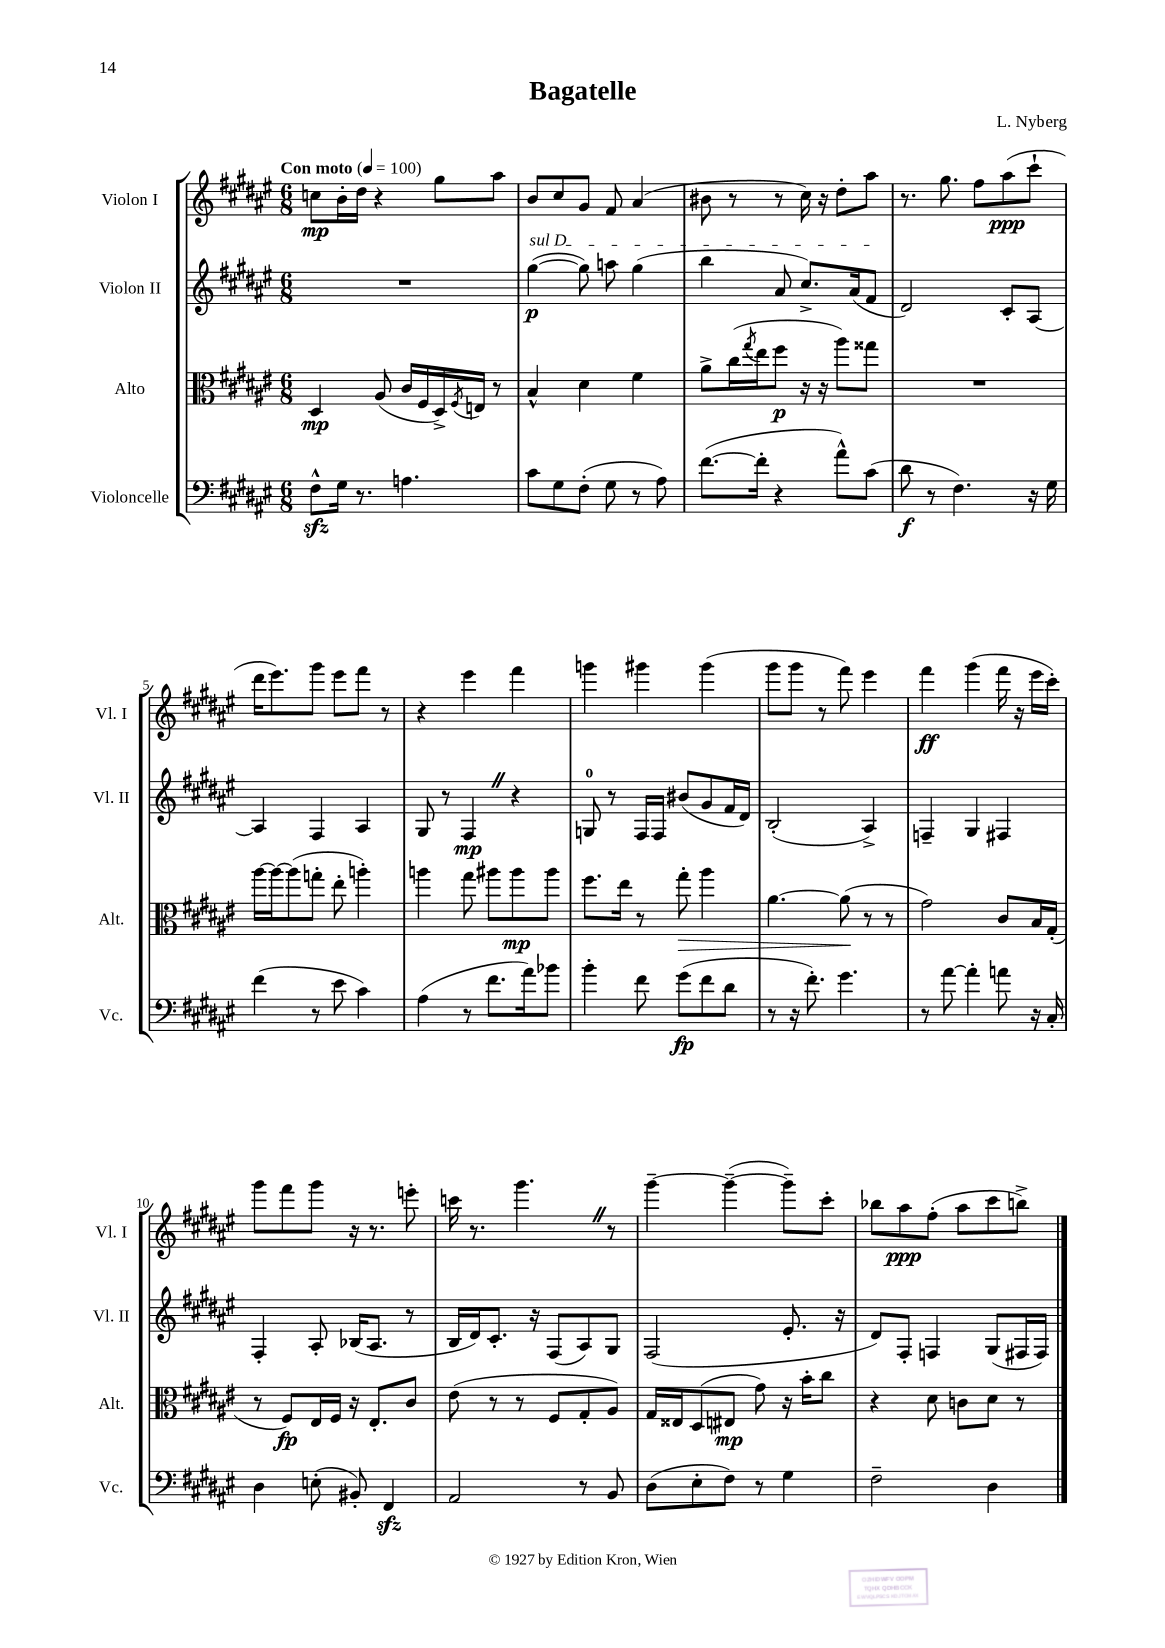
\header { title = "Bagatelle" composer = "L. Nyberg" }
<<
\new StaffGroup <<
\new Staff = "s0" \with { instrumentName = "Violon I" shortInstrumentName = "Vl. I" } {
    \clef treble \key fis \major \numericTimeSignature \time 6/8 \tempo "Con moto" 4 = 100
    c''8\mp b'16-. dis''16 r4 gis''8 ais''8 |
    b'8 cis''8 gis'8 fis'8 ais'4( |
    bis'8 r8 r8 cis''16) r16 dis''8-. ais''8 |
    r8. gis''8. fis''8 ais''8\ppp( cis'''8-! |
    dis'''16 eis'''8.) gis'''8 eis'''8 fis'''8 r8 |
    r4 eis'''4 fis'''4 |
    g'''4 gis'''4 gis'''4( |
    gis'''8 gis'''8 r8 fis'''8) eis'''4 |
    fis'''4\ff gis'''4( fis'''16 r16 eis'''16 cis'''16-.) |
    gis'''8 fis'''8 gis'''8 r16 r8. e'''8-. |
    c'''16 r8. gis'''4. \once \override BreathingSign.text = \markup { \musicglyph "scripts.caesura.straight" } \breathe r8 |
    gis'''4~-- gis'''4~--( gis'''8--) cis'''8-. |
    bes''8 ais''8\ppp fis''8-.( ais''8 cis'''8 b''8->) \bar "|." |
}
\new Staff = "s1" \with { instrumentName = "Violon II" shortInstrumentName = "Vl. II" } {
    \clef treble \key fis \major \numericTimeSignature \time 6/8
    R2. |
    \once \override TextSpanner.bound-details.left.text = \markup { \italic "sul D" } gis''4~\p\startTextSpan( gis''8) a''8 gis''4( |
    b''4 ais'8 cis''8.->) ais'16( fis'8\stopTextSpan |
    dis'2) cis'8-. ais8~ |
    ais4 fis4 ais4 |
    gis8 r8 fis4\mp \once \override BreathingSign.text = \markup { \musicglyph "scripts.caesura.straight" } \breathe r4 |
    g8-0 r8 fis16 fis16 bis'8( gis'8 fis'16 dis'16) |
    b2-.( ais4->) |
    f4-- gis4 fis4 |
    fis4-. ais8-. bes16( ais8. r8 |
    b16 dis'16) cis'8.-. r16 fis8( ais8) gis8 |
    fis2( eis'8.-. r16 |
    dis'8) fis8-. f4 gis8( fis16 fis16) \bar "|." |
}
\new Staff = "s2" \with { instrumentName = "Alto" shortInstrumentName = "Alt." } {
    \clef alto \key fis \major \numericTimeSignature \time 6/8
    dis4\mp ais8( cis'16 fis16 dis16->) \acciaccatura { fis8 } e16 r8 |
    b4-^ dis'4 fis'4 |
    ais'8-> cis''16( \acciaccatura { gis''8 } eis''16 fis''8\p r16 r16 ais''8) gisis''8 |
    R2. |
    ais''16~ ais''16~ ais''8( g''8-. eis''8-. a''4-.) |
    a''4 gis''8 ais''8 ais''8\mp ais''8 |
    fis''8. eis''16 r8 gis''8-.\> ais''4 |
    ais'4.~ ais'8\!( r8 r8 |
    gis'2) cis'8 b16 gis16-.( |
    r8 fis8\fp) eis16 fis16 r16 eis8.-. cis'8 |
    eis'8( r8 r8 fis8 gis8-. ais8) |
    gis16 eisis16 dis8( eis8\mp gis'8) r16 b'16-. cis''8 |
    r4 dis'8 c'8 dis'8 r8 \bar "|." |
}
\new Staff = "s3" \with { instrumentName = "Violoncelle" shortInstrumentName = "Vc." } {
    \clef bass \key fis \major \numericTimeSignature \time 6/8
    fis8-^\sfz gis16 r8. a4. |
    cis'8 gis8 fis8-.( gis8 r8 ais8) |
    fis'8.~( fis'16-. r4 ais'8-^) cis'8( |
    dis'8\f r8 fis4.) r16 gis16 |
    fis'4( r8 eis'8 cis'4) |
    ais4( r8 fis'8. ais'16) bes'8 |
    b'4-. fis'8 gis'8\fp( fis'8 dis'8 |
    r8 r16 fis'8.-.) gis'4. |
    r8 ais'8~ ais'4-. a'8 r16 cis16-. |
    dis4 e8-.( bis,8-.) fis,4\sfz |
    ais,2 r8 b,8 |
    dis8( eis8-. fis8) r8 gis4 |
    fis2-- dis4 \bar "|." |
}
>>
>>
